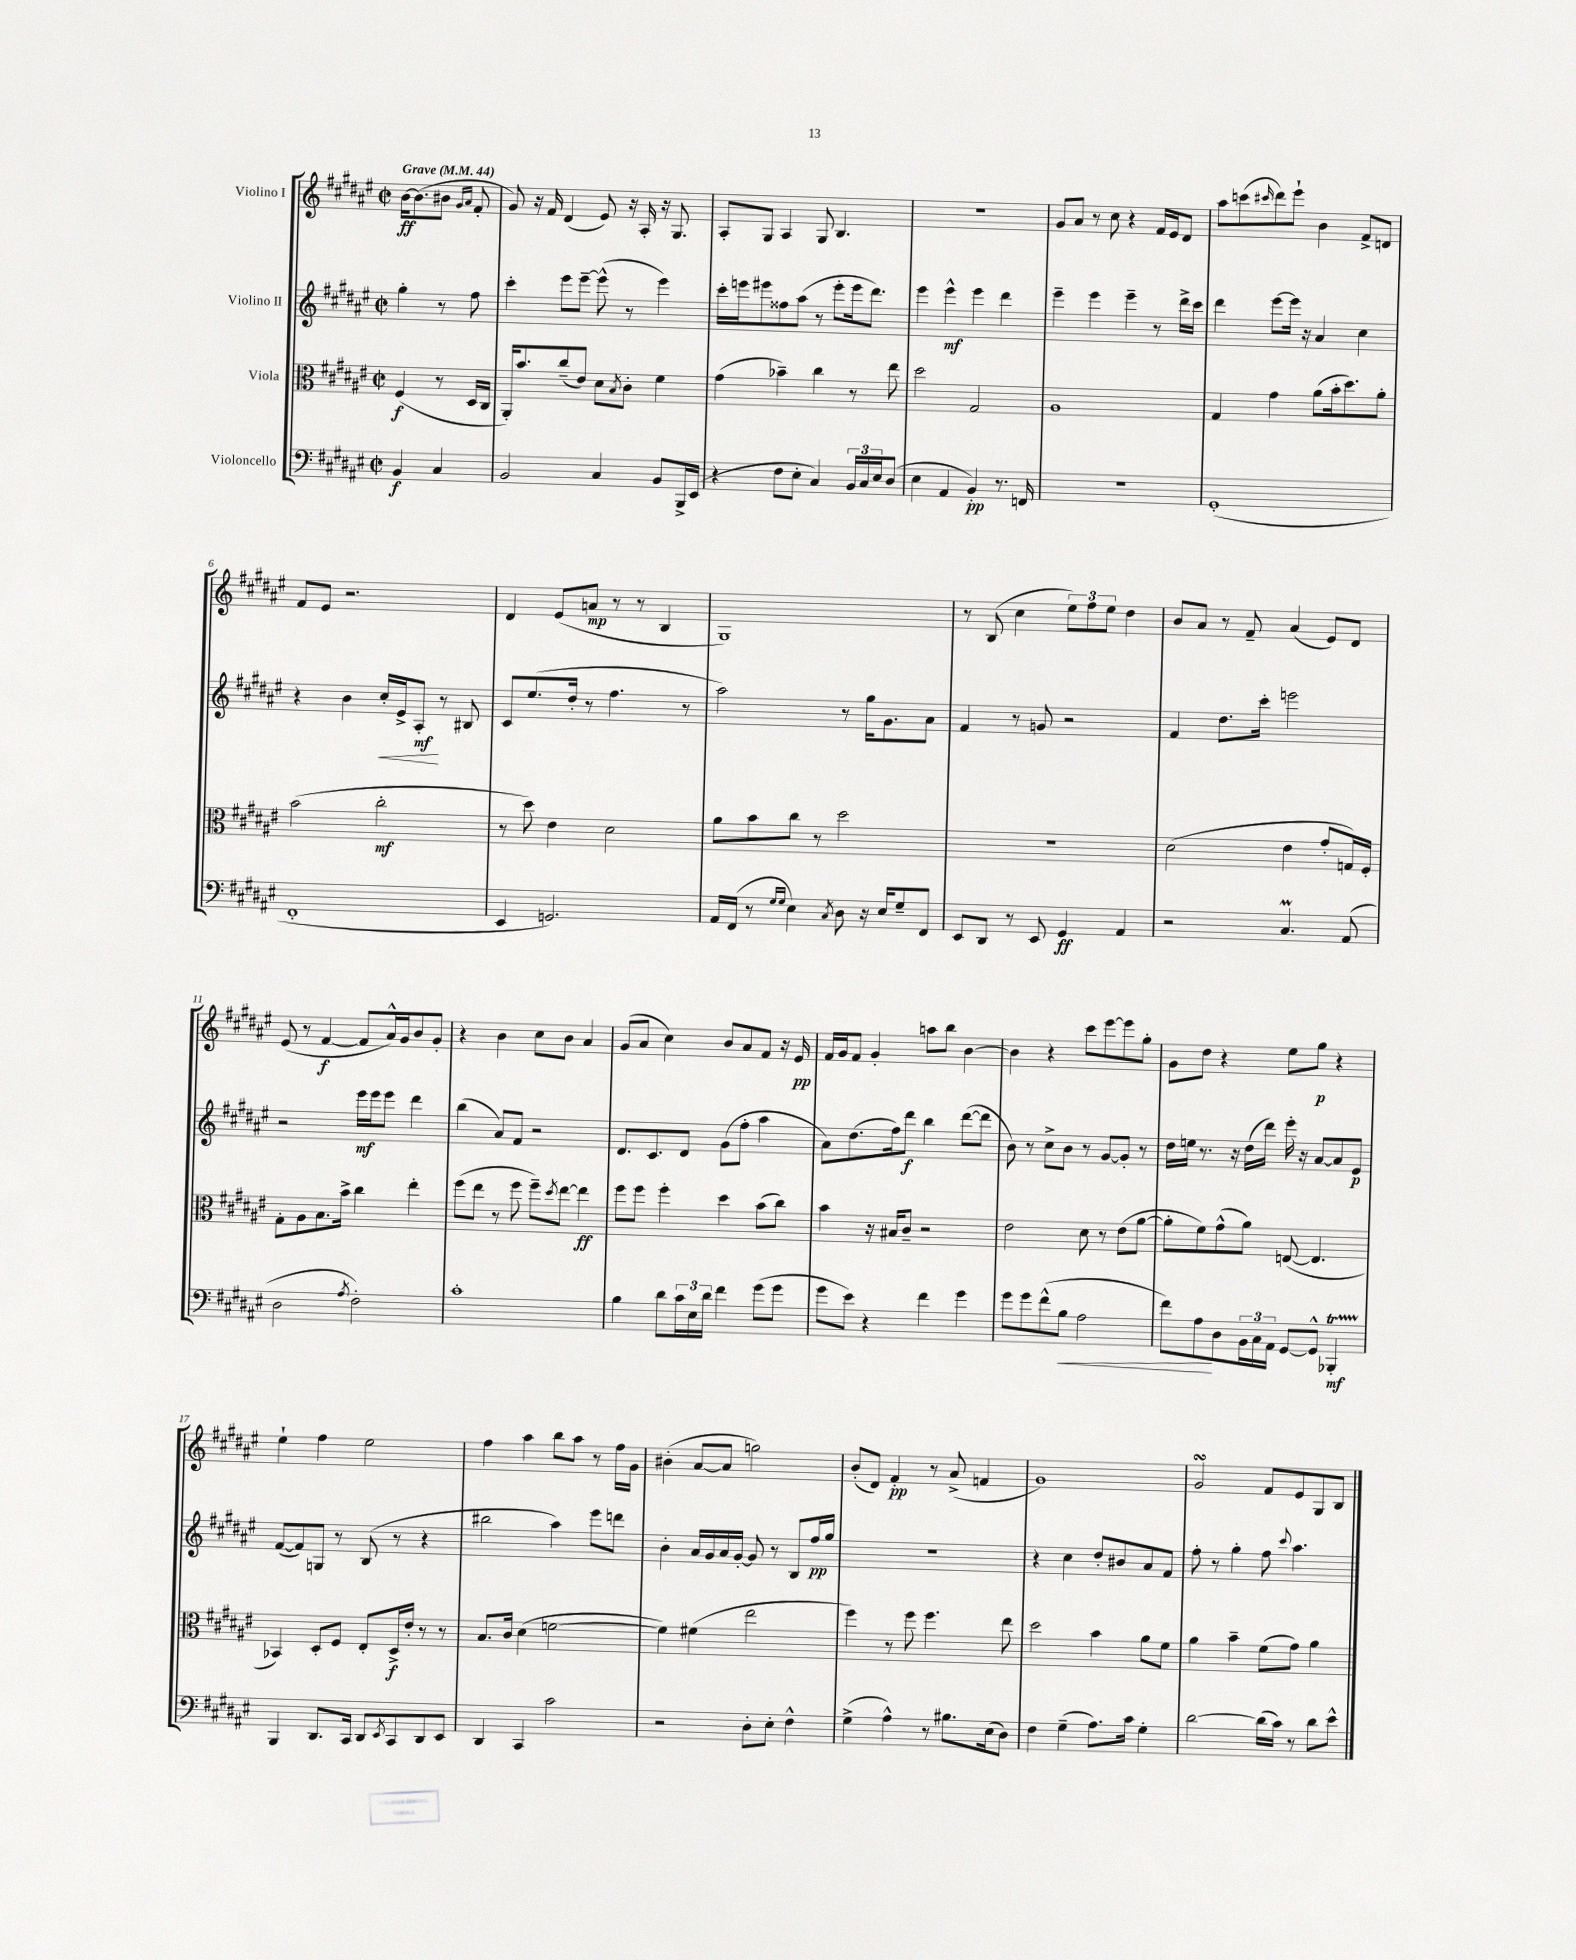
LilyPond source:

<<
\new StaffGroup <<
\new Staff = "s0" \with { instrumentName = "Violino I" } {
    \clef treble \key fis \major \defaultTimeSignature \time 2/2 \partial 2 \tempo "Grave" 4 = 44
    b'16~\ff b'8.( bis'8 \grace { gis'16 ais'16 } fis'8-. |
    gis'8) r16 fis'16 dis'4( eis'8) r16 ais16-. r16 gis8. |
    ais8-. gis8 ais4 gis8 b4. |
    r1 |
    gis'8 ais'8 r8 cis''8 r4 fis'16 eis'16 dis'8 |
    ais''8 c'''8( \grace { cis'''16 } dis'''8) eis'''8-! b'4 fis'8-> d'8 |
    fis'8 eis'8 r2. |
    dis'4 eis'8( a'8\mp r8 r8 b4 |
    gis1) |
    r8 b8( cis''4 \tuplet 3/2 { eis''8) fis''8 eis''8 } dis''4 |
    b'8 ais'8 r8 fis'8-- ais'4( eis'8) dis'8 |
    eis'8( r8 fis'4~\f fis'8 ais'16-^) gis'16 b'8 gis'8-. |
    r4 b'4 cis''8 b'8 ais'4 |
    gis'8( ais'8 cis''4) b'8 ais'8 fis'8 r16 eis'16\pp |
    fis'16 gis'16 fis'8 gis'4-. a''8 b''8 b'4~ |
    b'4 r4 cis'''8 eis'''8~ eis'''8 gis''8-. |
    gis'8 dis''8 r4 eis''8 gis''8\p r4 |
    eis''4-! fis''4 eis''2 |
    fis''4 ais''4 b''8 ais''8 r8 fis''16 gis'16 |
    bis'4-.( ais'8~ ais'8 g''2) |
    b'8-.( dis'8) fis'4-.\pp r8 ais'8->( f'4 |
    gis'1) |
    gis'2\turn fis'8 eis'8 gis8 b8 \bar "|." |
}
\new Staff = "s1" \with { instrumentName = "Violino II" } {
    \clef treble \key fis \major \defaultTimeSignature \time 2/2 \partial 2
    gis''4-. r8 fis''8 |
    cis'''4-. eis'''8 eis'''8~-- eis'''8-^( r8 eis'''4) |
    cis'''16-. e'''16 eis'''8 fisis''8 ais''8( r8 eis'''8-. eis'''16 dis'''8.) |
    eis'''4 eis'''4-^\mf eis'''4 dis'''4 |
    eis'''4-- eis'''4 eis'''4-- r8 dis'''16-> cis'''16 |
    dis'''4 eis'''8~ eis'''16 r16 ais'4 cis''4 |
    r4 b'4 cis''16-.\< eis'16-> ais8-.\mf\! r8 bis8 |
    cis'8 eis''8.( dis''16-. r8 fis''4. r8 |
    ais''2) r8 gis''16 gis'8. ais'8 |
    fis'4 r8 g'8 r2 |
    fis'4 dis''8. cis'''16-. e'''2 |
    r2 eis'''16\mf eis'''16 eis'''8 dis'''4 |
    b''4( ais'8) fis'8 r2 |
    dis'8. cis'8. dis'8 gis'8( fis''8-. ais''4 |
    ais'8) dis''8.( fis''16) dis'''8\f b''4 dis'''8~( dis'''8 |
    b'8) r8 cis''8-> b'8 r8 gis'8~ gis'8-. r8 |
    dis''16 e''16 r8. r16 dis''16( dis'''16) eis'''16-. r16 ais'8~ ais'8 eis'8\p |
    fis'8~( fis'8) g8 r8 b8( r8 r4 |
    bis''2 ais''4) eis'''8 d'''8 |
    b'4-. ais'16 gis'16 ais'16 gis'16~-. gis'8 r8 b8 fis''16\pp gis''16 |
    r1 |
    r4 cis''4 dis''8-. bis'8 ais'8 fis'8 |
    fis''8-. r8 gis''4-. fis''8 \appoggiatura { cis'''8 } ais''4. \bar "|." |
}
\new Staff = "s2" \with { instrumentName = "Viola" } {
    \clef alto \key fis \major \defaultTimeSignature \time 2/2 \partial 2
    fis4\f( r8 dis16 cis16 |
    ais,16-.) b'8. cis''8--( eis'8) dis'8 \acciaccatura { b8 } cis'8-. fis'4 |
    gis'4( bes'4--) cis''4 r8 eis''8 |
    dis''2 gis2 |
    ais1 |
    gis4 gis'4 ais'8( b'16-. dis''8.) ais'8-. |
    b'2( cis''2-.\mf |
    r8 dis''8) eis'4 dis'2 |
    ais'8 b'8 cis''8 r8 dis''2 |
    R1 |
    dis'2( eis'4 gis'8-. g16) fis16-. |
    gis8-. ais8 b8. b'16-> cis''4 eis''4-. |
    fis''8( eis''8 r8 fis''8 fis''8--) \acciaccatura { dis''8 } eis''8~ eis''4\ff |
    fis''8 fis''8 fis''4-. dis''4 b'8( cis''8) |
    b'4 r16 bis16 cis'8-- r2 |
    eis'2 dis'8 r8 eis'8( ais'8~ |
    ais'8-. fis'8) gis'8-^( ais'8) e8~( e4. |
    bes,4) dis8-. fis8 eis8-. dis16->\f eis'16-. r8 r8 |
    b8. cis'16 dis'4( f'2~ |
    f'4) fis'4( eis''2 |
    fis''4) r8 fis''8 fis''4. eis''8 |
    dis''2 b'4 ais'8 fis'8 |
    ais'4 b'4-- fis'8( gis'8) ais'4 \bar "|." |
}
\new Staff = "s3" \with { instrumentName = "Violoncello" } {
    \clef bass \key fis \major \defaultTimeSignature \time 2/2 \partial 2
    b,4\f cis4 |
    b,2 cis4 b,8 b,,16-> eis,16( |
    r4 fis8 eis8-. cis4) \tuplet 3/2 { b,16 cis16 eis16 } dis8( |
    eis4 ais,4 b,4-.\pp) r8. f,16 |
    R1 |
    gis,1-.( |
    fis,1-. |
    eis,4 g,2.) |
    ais,16 fis,16( r8 \grace { gis16 gis16 } eis4) \acciaccatura { cis8 } dis8 r16 eis16 gis8-- fis,8 |
    eis,8 dis,8 r8 eis,8 gis,4\ff ais,4 |
    r2 cis4.\prall ais,8( |
    dis2 \acciaccatura { ais8 } fis2-.) |
    cis'1-. |
    b4 dis'8 \tuplet 3/2 { cis'16 eis16 dis'16 } fis'4 gis'8( gis'8 |
    gis'8 eis'8) r4 fis'4 gis'4 |
    gis'8 gis'8 fis'8-^( b8\< ais2 |
    fis'8) ais8\! dis8 \tuplet 3/2 { b,16 cis16 ais,16 } gis,8~ gis,8-^ bes,,4-.\startTrillSpan\mf |
    b,,4\stopTrillSpan dis,8. cis,16 dis,8 \acciaccatura { eis,8 } cis,8 dis,8 eis,8 |
    dis,4 cis,4 cis'2 |
    r2 dis8-. eis8-. fis4-^ |
    gis4->( ais4-^) r8 bis8. eis16( dis8) |
    fis4 gis4--( ais8.) cis'16 gis4-. |
    dis'2~ dis'16( cis'16) r8 dis'8 eis'8-^ \bar "|." |
}
>>
>>
